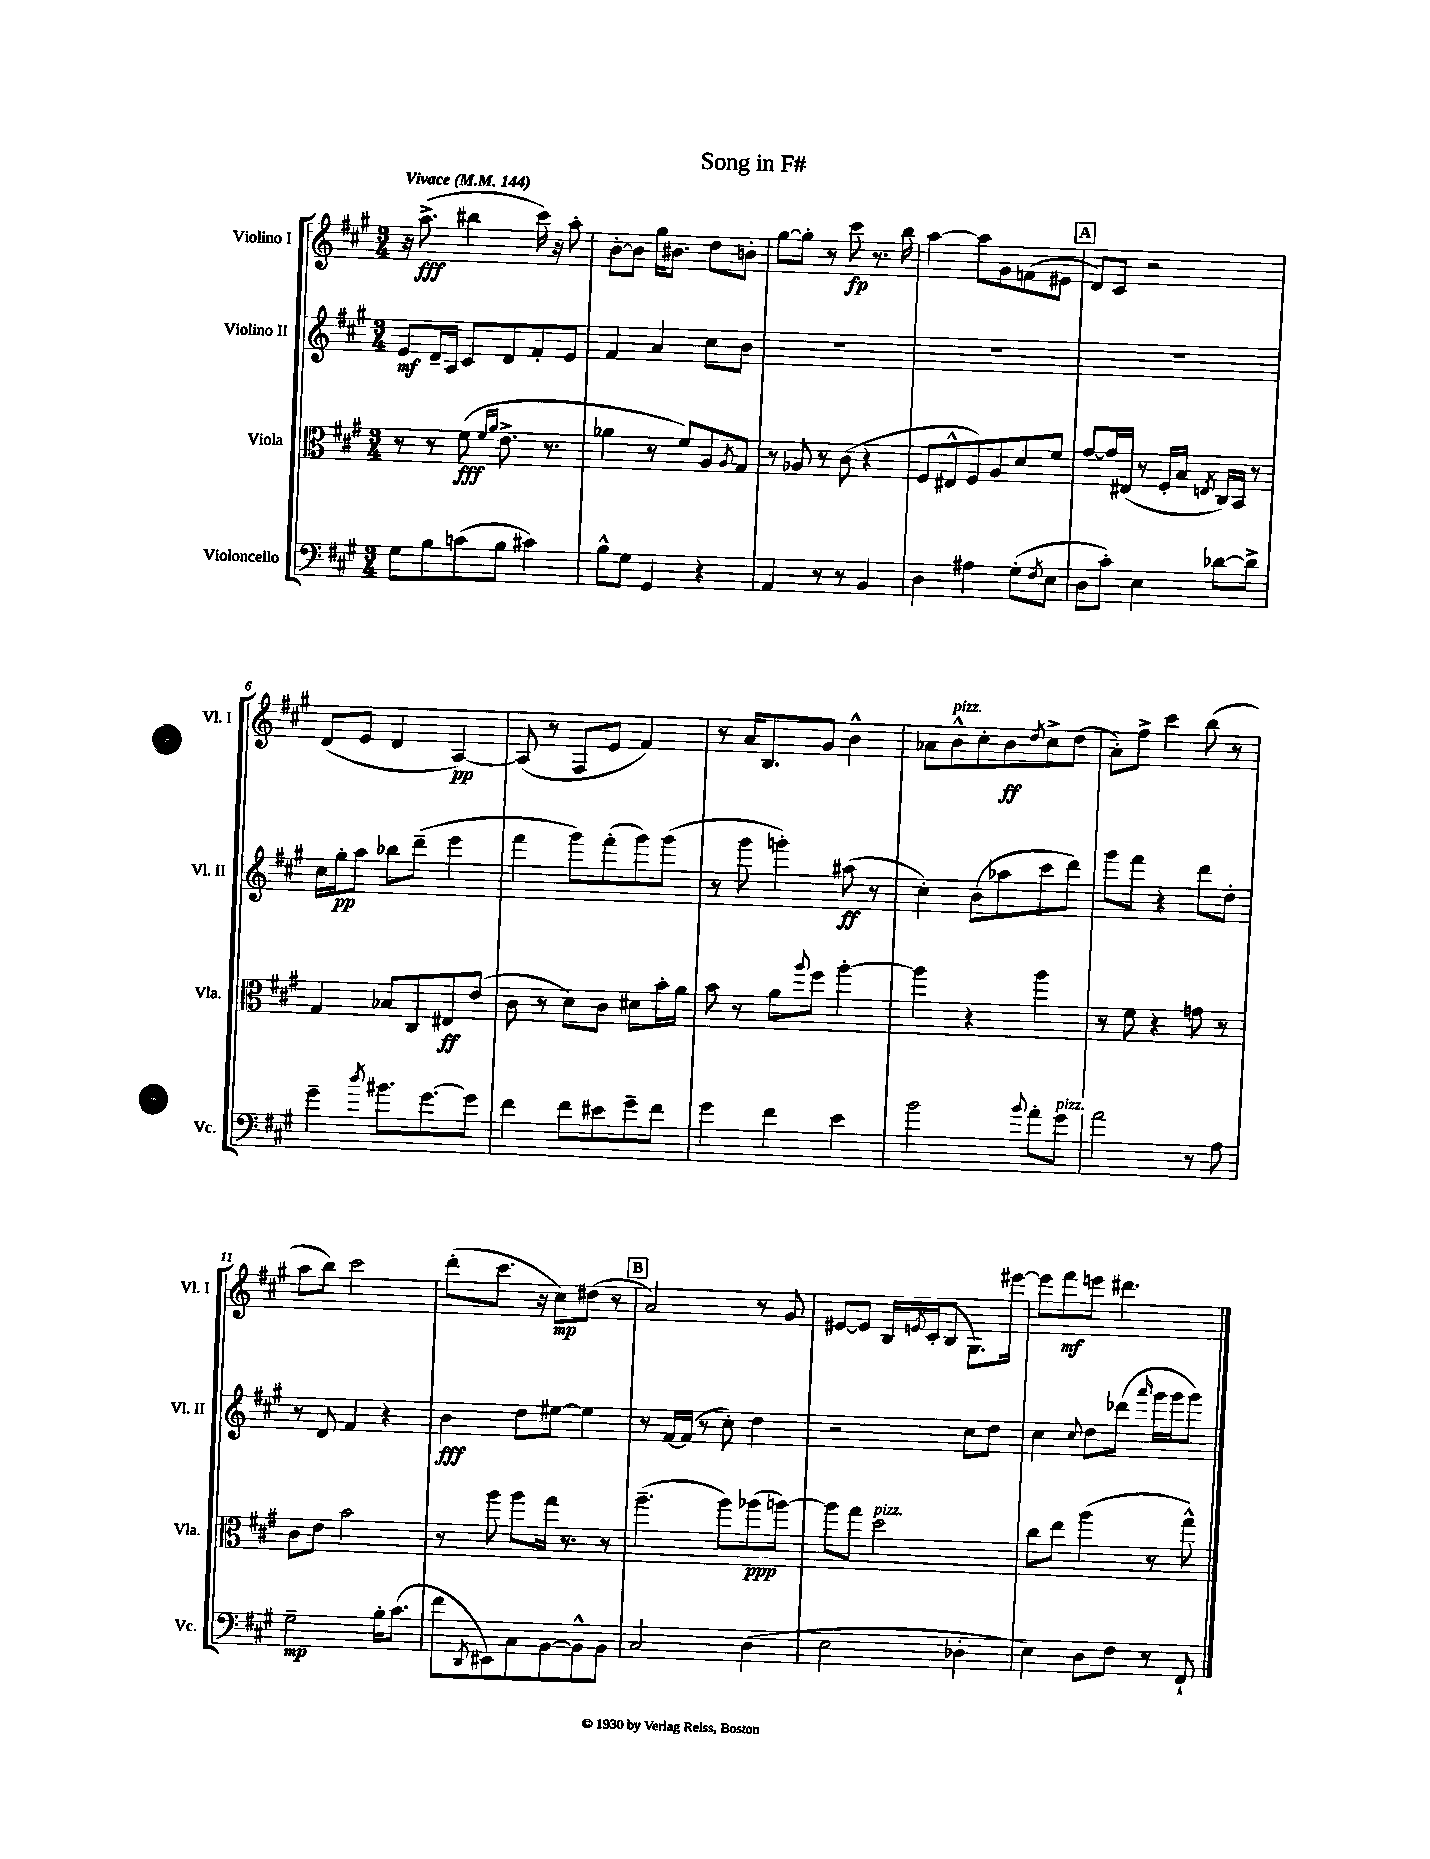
\header { title = "Song in F#" }
<<
\new StaffGroup <<
\new Staff = "s0" \with { instrumentName = "Violino I" shortInstrumentName = "Vl. I" } {
    \clef treble \key a \major \numericTimeSignature \time 3/4 \tempo "Vivace" 4 = 144
    r16 a''8.->\fff( bis''4 cis'''16) r16 a''8-. |
    b'8~-. b'8 gis''16 bis'8. d''8 b'8-. |
    gis''8~ gis''8-. r8 cis'''8\fp r8. b''16 |
    a''4~ a''8 gis'8 f'8( eis'8 |
    \mark \markup { \box "A" } d'8) cis'8 r2 |
    d'8( e'8 d'4 a4~\pp) |
    a8( r8 fis8 e'8 fis'4) |
    r8 a'16 b8. gis'8 b'4-^ |
    aes'8 b'8-^^\markup { \italic "pizz." } cis''8-. b'8\ff \acciaccatura { d''8 } cis''8-> d''8( |
    a'8-.) fis''8-> cis'''4 b''8( r8 |
    a''8 b''8) cis'''2 |
    d'''8-.( cis'''8. r16 cis''8\mp) dis''8( r8 |
    \mark \markup { \box "B" } a'2) r8 gis'8 |
    eis'8~ eis'8 b16 \acciaccatura { e'8 } cis'16-.( b8 gis8.) eis'''16~ |
    eis'''8 fis'''8\mf e'''8 dis'''4. \bar "|." |
}
\new Staff = "s1" \with { instrumentName = "Violino II" shortInstrumentName = "Vl. II" } {
    \clef treble \key a \major \numericTimeSignature \time 3/4
    e'8\mf d'16-- a16 cis'8 d'8 fis'8-. e'8 |
    fis'4 a'4 cis''8 b'8 |
    R2. |
    R2. |
    \mark \markup { \box "A" } R2. |
    cis''16 gis''16-.\pp a''8 bes''8 d'''8--( e'''4 |
    fis'''4 gis'''8) fis'''8-.( gis'''8) gis'''8( |
    r8 gis'''8 g'''4-.) ais''8\ff( r8 |
    cis''4-.) b'8( aes''8 cis'''8 d'''8) |
    gis'''8 fis'''8 r4 d'''8 d''8-. |
    r8 d'8 fis'4 r4 |
    b'4\fff d''8 eis''8~ eis''4 |
    \mark \markup { \box "B" } r8 fis'16~ fis'16( r8 cis''8-.) d''4 |
    r2 cis''8 d''8 |
    cis''4 \appoggiatura { cis''8 } d''8 des'''8( \grace { a'''16 } gis'''16 gis'''16 gis'''8) \bar "|." |
}
\new Staff = "s2" \with { instrumentName = "Viola" shortInstrumentName = "Vla." } {
    \clef alto \key a \major \numericTimeSignature \time 3/4
    r8 r8 fis'8\fff( \grace { fis'16 a'16 } e'8.-> r8. |
    aes'4 r8 fis'8) a8 \acciaccatura { a8 } gis8 |
    r8 aes8 r8 cis'8( r4 |
    fis8 eis8-^ fis8) a8 d'8 fis'8 |
    \mark \markup { \box "A" } gis'8~ gis'16 eis16( r8 fis16-. b16 \acciaccatura { e8 } cis16) b,16 r8 |
    gis4 bes8 cis8 eis8\ff e'8( |
    cis'8 r8 d'8) cis'8 dis'8 b'16-. a'16 |
    b'8 r8 a'8 \appoggiatura { a''8 } fis''8 a''4~-. |
    a''4 r4 a''4 |
    r8 fis'8 r4 g'8 r8 |
    cis'8 e'8 b'2 |
    r8 a''8 a''8 gis''16 r8. r8 |
    \mark \markup { \box "B" } a''4.--( a''8) aes''8\ppp( a''8~) |
    a''8 gis''8 d''2^\markup { \italic "pizz." } |
    cis''8 e''8 a''4( r8 gis''8-^) \bar "|." |
}
\new Staff = "s3" \with { instrumentName = "Violoncello" shortInstrumentName = "Vc." } {
    \clef bass \key a \major \numericTimeSignature \time 3/4
    gis8 b8 c'8( b8 cis'4) |
    b8-^ gis8 gis,4 r4 |
    a,4 r8 r8 b,4 |
    d4 ais4 gis8-.( \acciaccatura { fis8 } e8 |
    \mark \markup { \box "A" } d8 cis'8-.) e4 des'8~ des'8-> |
    gis'4-- \acciaccatura { d''8 } bis'8. gis'8.~ gis'8 |
    fis'4 fis'8 eis'8 gis'8-- fis'8 |
    gis'4 fis'4 e'4 |
    b'2 \appoggiatura { b'8 } a'8-. gis'8^\markup { \italic "pizz." } |
    a'2 r8 a8 |
    gis2--\mp b16-. cis'8.( |
    fis'8 \acciaccatura { d,8 } eis,8) cis8 b,8~ b,8-^ b,8 |
    \mark \markup { \box "B" } cis2 d4( |
    e2 des4-. |
    e4) d8 fis8 r8 fis,8-! \bar "|." |
}
>>
>>
